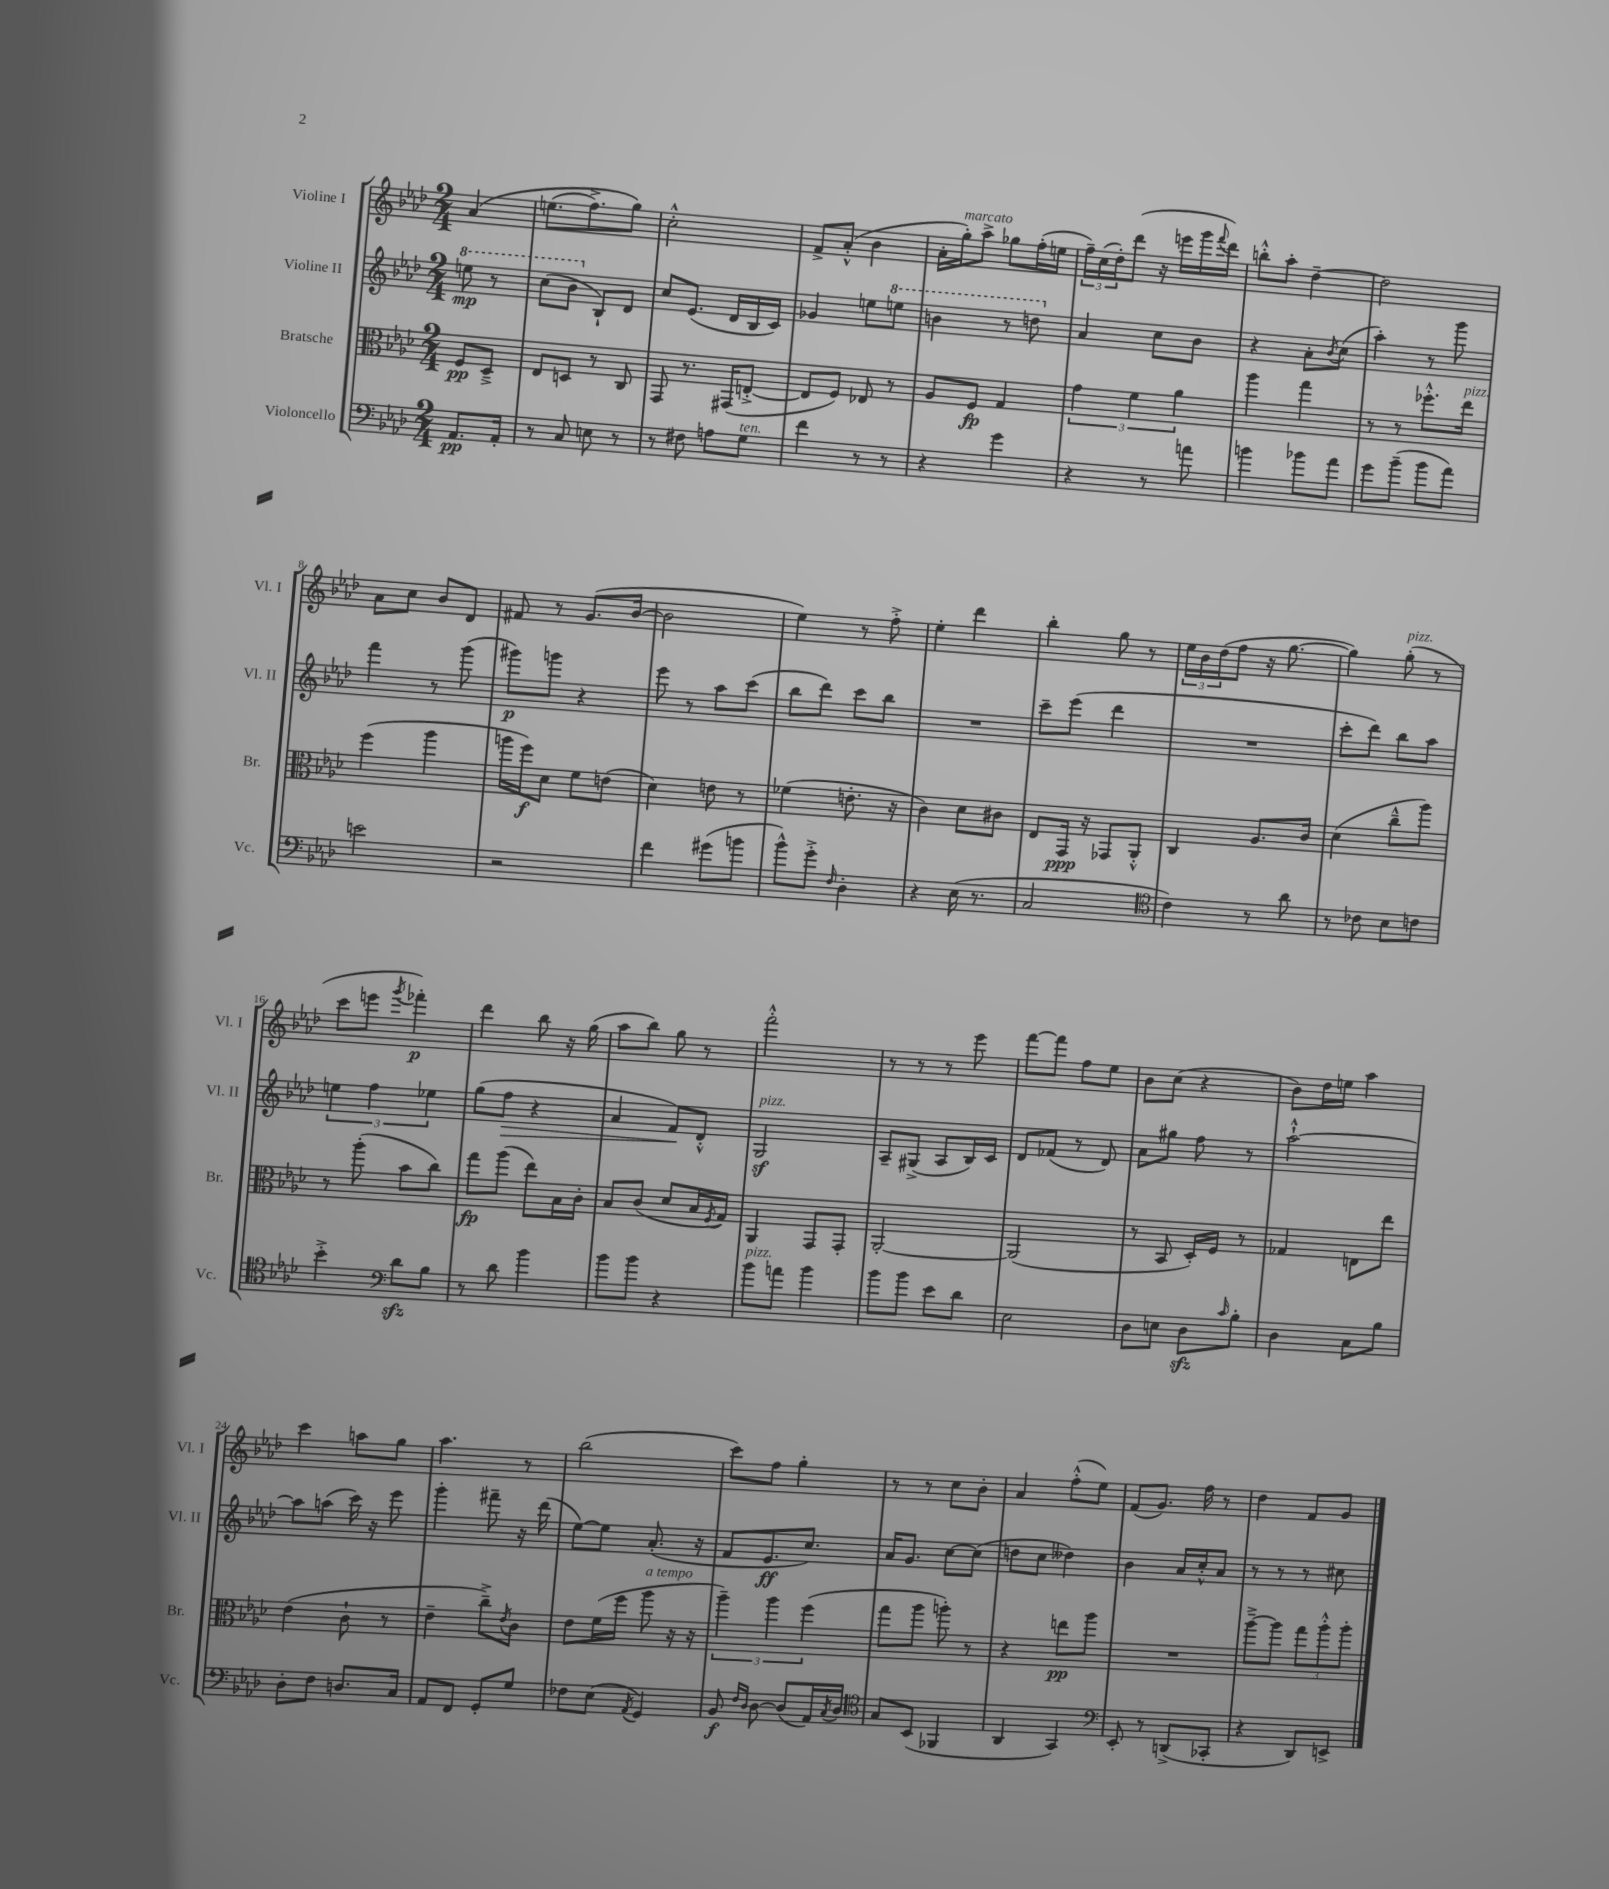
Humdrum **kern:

**kern	**dynam	**kern	**dynam	**kern	**dynam	**kern	**dynam
*part4	*part4	*part3	*part3	*part2	*part2	*part1	*part1
*staff4	*staff4	*staff3	*staff3	*staff2	*staff2	*staff1	*staff1
*I"Violoncello	*	*I"Bratsche	*	*I"Violine II	*	*I"Violine I	*
*I'Vc.	*	*I'Br.	*	*I'Vl. II	*	*I'Vl. I	*
*clefF4	*	*clefC3	*	*clefG2	*	*clefG2	*
*k[b-e-a-d-]	*	*k[b-e-a-d-]	*	*k[b-e-a-d-]	*	*k[b-e-a-d-]	*
*M2/4	*	*M2/4	*	*M2/4	*	*M2/4	*
*	*	*	*	*8va	*	*	*
=	=	=	=	=	=	=	=
8.AA-/L	pp	8F/L	pp	8eeen\	mp	(4a-/	.
.	.	8D-~^/J	.	8r	.	.	.
16AA-'/Jk	.	.	.	.	.	.	.
=1	=1	=1	=1	=1	=1	=1	=1
8r	.	8E-/L	.	(8ccc\L	.	(8.een\L	.
8C/	.	8Dn/J	.	8bb-\J	.	.	.
.	.	.	.	.	.	8.ff^\)	.
*	*	*	*	*X8va	*	*	*
8En\	.	8r	.	8B-`/L)	.	.	.
8r	.	8C/	.	8d-/J	.	8gg\J)	.
=2	=2	=2	=2	=2	=2	=2	=2
8r	.	8GG/	.	8cc/L	.	2cc'^^\	.
8F#X\	.	8.r	.	(8.e-/J	.	.	.
8An\L	.	.	.	.	.	.	.
.	.	(16GG#X/KL	.	16d-/LL	.	.	.
!LO:TX:a:i:t=ten.	!	!	!	!	!	!	!
8G\J	.	[8En'^/J	.	16B-/	.	.	.
.	.	.	.	16c/JJ)	.	.	.
=3	=3	=3	=3	=3	=3	=3	=3
4f\	.	8E/L]	.	4g-X/	.	8f^/L	.
.	.	8F/J)	.	.	.	(8a-'^^/J	.
8r	.	8E-X/	.	8een\L	.	4b-\	.
*	*	*	*	*8va	*	*	*
8r	.	8r	.	8eeen\J	.	.	.
=4	=4	=4	=4	=4	=4	=4	=4
4r	.	8A-/L	.	4bbn\	.	16a-'\LL	.
!	!	!	!	!	!	!LO:TX:a:i:t=marcato	!
.	.	.	.	.	.	16gg'\J)	.
.	.	8F/J	fp	.	.	8aa-^\J	.
4g\	.	4G/	.	8r	.	8gg-X\L	.
.	.	.	.	8dddn\	.	(16ff'\L	.
.	.	.	.	.	.	16een\JJ	.
=5	=5	=5	=5	=5	=5	=5	=5
*	*	*	*	*X8va	*	*	*
4r	.	6g\	.	4a-/	.	24ff~\LL)	.
.	.	.	.	.	.	(24cc\	.
.	.	.	.	.	.	24dd-'\J)	.
.	.	.	.	.	.	(8ddd-\J	.
.	.	6f\	.	.	.	.	.
8r	.	.	.	8cc\L	.	16r	.
.	.	.	.	.	.	16eeen\LL	.
.	.	6a-\	.	.	.	.	.
8an\	.	.	.	8b-\J	.	16ggg\	.
.	.	.	.	.	.	8qqfff/	.
.	.	.	.	.	.	16ddd-\JJ)	.
=6	=6	=6	=6	=6	=6	=6	=6
4bn\	.	4aa-\	.	4r	.	8bbn'^^\L	.
.	.	.	.	.	.	8aa-'\J	.
8b-X\L	.	4gg\	.	8a-'\L	.	[4dd-~\	.
.	.	.	.	8qb-/	.	.	.
8a-\J	.	.	.	(8cc\J	.	.	.
=7	=7	=7	=7	=7	=7	=7	=7
8g\L	.	8r	.	4aa-'\)	.	2dd-\]	.
(8b-~\J	.	8r	.	.	.	.	.
8b-\L	.	8.ff-X'^^\L	.	8r	.	.	.
8a-\J)	.	.	.	8ggg\	.	.	.
!	!	!LO:TX:a:i:t=pizz.	!	!	!	!	!
.	.	16ee-\Jk	.	.	.	.	.
!!LO:LB:g=z
=8	=8	=8	=8	=8	=8	=8	=8
2en\	.	(4ff\	.	4fff\	.	8a-\L	.
.	.	.	.	.	.	8cc\J	.
.	.	4aa-\	.	8r	.	8b-/L	.
.	.	.	.	(8ggg\	.	8d-/J	.
=9	=9	=9	=9	=9	=9	=9	=9
2r	.	16aan\LL	.	8ggg#X\L)	p	8f#X/	.
.	.	16ff\J)	f	.	.	.	.
.	.	8d-\J	.	8gggn\J	.	8r	.
.	.	8f\L	.	4r	.	(8.g/L	.
.	.	(8en\J	.	.	.	.	.
.	.	.	.	.	.	[16b-/Jk	.
=10	=10	=10	=10	=10	=10	=10	=10
4f\	.	4d-\)	.	8eee-\	.	2b-\]	.
.	.	.	.	8r	.	.	.
(8g#X\L	.	8en\	.	8aa-\L	.	.	.
8bn\J	.	8r	.	(8ccc\J	.	.	.
=11	=11	=11	=11	=11	=11	=11	=11
8b-^^\L)	.	(4f-X\	.	8bb-\L	.	4ee-\)	.
8g'^\J	.	.	.	8ddd-\J)	.	.	.
16qqF/	.	.	.	.	.	.	.
4D-'\	.	8.en'\	.	8ccc\L	.	8r	.
.	.	.	.	8bb-\J	.	8ff'^\	.
.	.	16r	.	.	.	.	.
=12	=12	=12	=12	=12	=12	=12	=12
4r	.	4c\)	.	2r	.	4ee-'\	.
(16E-\	.	8d-\L	.	.	.	4ddd-\	.
8.r	.	.	.	.	.	.	.
.	.	8c#X\J	.	.	.	.	.
=13	=13	=13	=13	=13	=13	=13	=13
2C/	.	8E-/L	.	8ccc~\L	.	4bb-'\	.
.	.	16GG/Jk	ppp	(8eee-\J	.	.	.
.	.	16r	.	.	.	.	.
.	.	8GG-X/L	.	4ddd-\	.	8gg\	.
.	.	8AA-'^^/J	.	.	.	8r	.
=14	=14	=14	=14	=14	=14	=14	=14
*clefC4	*	*	*	*	*	*	*
4c\)	.	4C/	.	2r	.	24ee-\LL	.
.	.	.	.	.	.	24b-\	.
.	.	.	.	.	.	(24dd-\J	.
.	.	.	.	.	.	8ff\J	.
8r	.	8.A-/L	.	.	.	16r	.
.	.	.	.	.	.	[8.gg\	.
8a-\	.	.	.	.	.	.	.
.	.	16c/Jk	.	.	.	.	.
=15	=15	=15	=15	=15	=15	=15	=15
8r	.	(4d-\	.	8ccc'\L	.	4gg\])	.
8c-X\	.	.	.	8ddd-\J)	.	.	.
!	!	!	!	!	!	!LO:TX:a:i:t=pizz.	!
8B-\L	.	8cc~^^\L	.	8bb-\L	.	(8gg'\	.
8cn\J	.	8aa-\J)	.	8aa-\J	.	8r	.
!!LO:LB:g=z
=16	=16	=16	=16	=16	=16	=16	=16
4b-'^\	.	8r	.	6een\	.	8ccc\L	.
.	.	(8aa-'\	.	.	.	8eeen\J	.
.	.	.	.	6ff\	.	.	.
*clefF4	*	*	*	*	*	*	*
.	.	.	.	.	.	8qggg/	.
8d-zz\L	.	8b-\L	.	.	.	4fff-X'\)	p
.	.	.	.	6ee-X\	.	.	.
8B-\J	.	8cc\J)	.	.	.	.	.
=17	=17	=17	=17	=17	=17	=17	=17
8r	.	8gg\L	fp	(8gg\L	.	4ddd-\	.
!	!	!	!	!	!LO:HP:b	!	!
8d-\	.	(8aa-\J	.	8ff\J	>	.	.
4b-\	.	8ee-\L)	.	4r	.	8bb-\	.
.	.	16B-\L	.	.	.	16r	.
.	.	16c'\JJ	.	.	.	(16gg\	.
=18	=18	=18	=18	=18	=18	=18	=18
8b-\L	.	8B-/L	.	4a-/	.	8aa-\L	.
8b-\J	.	(8c/J	.	.	.	8bb-\J)	.
4r	.	8d-/L	.	8f/L)	.	8gg\	.
.	.	16B-/L	.	8d-'^^/J	]	8r	.
.	.	8qF/	.	.	.	.	.
.	.	16G/JJ)	.	.	.	.	.
=19	=19	=19	=19	=19	=19	=19	=19
!	!	!	!	!LO:TX:a:i:t=pizz.	!	!	!
!LO:TX:a:i:t=pizz.	!	!	!	!	!	!	!
8b-\L	.	4AA-/	.	2Gz/	.	2fff'^^\	.
8an\J	.	.	.	.	.	.	.
4b-\	.	8GG/L	.	.	.	.	.
.	.	8GG'/J	.	.	.	.	.
=20	=20	=20	=20	=20	=20	=20	=20
8b-\L	.	[2AA-'/	.	8A-~/L	.	8r	.
8b-\J	.	.	.	(8G#X^/J	.	8r	.
8e-\L	.	.	.	8A-/L	.	8r	.
8d-\J	.	.	.	16B-/L)	.	8eee-\	.
.	.	.	.	16c/JJ	.	.	.
=21	=21	=21	=21	=21	=21	=21	=21
2E-\	.	(2AA-/]	.	8d-/L	.	[8fff\L	.
.	.	.	.	(8f-X/J	.	8fff\J]	.
.	.	.	.	8r	.	8ff\L	.
.	.	.	.	8d-/)	.	8ee-\J	.
=22	=22	=22	=22	=22	=22	=22	=22
8D-\L	.	8r	.	8a-\L	.	8b-\L	.
8En\J	.	8BB-/	.	8gg#X\J	.	(8cc\J	.
8D-zz\L	.	16D-'/LL)	.	8ff\	.	4r	.
.	.	16F/JJ	.	.	.	.	.
16qqc/	.	.	.	.	.	.	.
8B-'\J	.	8r	.	8r	.	.	.
=23	=23	=23	=23	=23	=23	=23	=23
4D-\	.	4G-X/	.	[2aa-`^^\	.	8b-\L)	.
.	.	.	.	.	.	16dd-\L	.
.	.	.	.	.	.	16een\JJ	.
8C\L	.	8En\L	.	.	.	4aa-\	.
8B-\J	.	8ee-\J	.	.	.	.	.
!!LO:LB:g=z
=24	=24	=24	=24	=24	=24	=24	=24
8D-'\L	.	(4e-\	.	8aa-\L]	.	4ccc\	.
8F\J	.	.	.	(8aan\J	.	.	.
8.Dn/L	.	8c`\	.	16ccc\)	.	8aan\L	.
.	.	.	.	16r	.	.	.
.	.	8r	.	8eee-\	.	8gg\J	.
16C/Jk	.	.	.	.	.	.	.
=25	=25	=25	=25	=25	=25	=25	=25
8AA-/L	.	4e-~\	.	4ggg'\	.	4.aa-\	.
8FF/J	.	.	.	.	.	.	.
8GG'/L	.	8cc~^\L)	.	8fff#X~\	.	.	.
.	.	8qe-/	.	.	.	.	.
8G/J	.	8c\J	.	16r	.	8r	.
.	.	.	.	(16ddd-\	.	.	.
=26	=26	=26	=26	=26	=26	=26	=26
8F-X\L	.	8e-\L	.	[8ee-\L)	.	(2bb-\	.
(8E-\J	.	(16f\L	.	8ee-\J]	.	.	.
.	.	16ff\JJ	.	.	.	.	.
8qAA-/	.	.	.	.	.	.	.
!	!	!LO:TX:a:i:t=a tempo	!	!	!	!	!
4GG/)	.	8aa-\	.	(8.a-'/	.	.	.
.	.	16r	.	.	.	.	.
.	.	16r	.	16r	.	.	.
=27	=27	=27	=27	=27	=27	=27	=27
8BB-/	f	6aa-~\)	.	8f/L	.	8ccc\L)	.
16qqF/LL	.	.	.	.	.	.	.
16qqD-/JJ	.	.	.	.	.	.	.
[8D-\	.	.	.	8.e-/	ff	8ff\J	.
.	.	6aa-\	.	.	.	.	.
(8D-/L]	.	.	.	.	.	4gg'\	.
.	.	.	.	8.cc/J)	.	.	.
.	.	(6ff\	.	.	.	.	.
16AA-/L)	.	.	.	.	.	.	.
8qC/	.	.	.	.	.	.	.
16D-/JJ	.	.	.	.	.	.	.
=28	=28	=28	=28	=28	=28	=28	=28
*clefC4	*	*	*	*	*	*	*
8G/L	.	8gg\L	.	16a-/KL	.	8r	.
.	.	.	.	8.g/J	.	.	.
(8BB-/J	.	8aa-\J	.	.	.	8r	.
4FF-X/	.	8aan'\)	.	[8cc\L	.	8cc\L	.
.	.	8r	.	(8cc\J]	.	8b-'\J	.
=29	=29	=29	=29	=29	=29	=29	=29
4AA-/	.	4r	.	8ddn\L	.	4a-/	.
.	.	.	.	8cc\J	.	.	.
4GG/)	.	8een\L	pp	4dd--X\)	.	(8ff'^^\L	.
.	.	8aa-\J	.	.	.	8ee-\J)	.
=30	=30	=30	=30	=30	=30	=30	=30
*clefF4	*	*	*	*	*	*	*
8EE-'/	.	2r	.	4b-\	.	(8f/L	.
8r	.	.	.	.	.	8.g/J)	.
(8DDn^/L	.	.	.	16a-/LL	.	.	.
.	.	.	.	16cc'^^/J	.	16ff\	.
8CC-X'/J	.	.	.	8a-/J	.	8r	.
=31	=31	=31	=31	=31	=31	=31	=31
4r	.	[8aa-~^\L	.	8r	.	4dd-\	.
.	.	8aa-\J]	.	8r	.	.	.
8DD-/L)	.	12gg\L	.	8r	.	8f/L	.
.	.	12aa-'^^\	.	.	.	.	.
8EEn^/J	.	.	.	8cc#X\	.	8g/J	.
.	.	12aa-'\J	.	.	.	.	.
==	==	==	==	==	==	==	==
*-	*-	*-	*-	*-	*-	*-	*-
